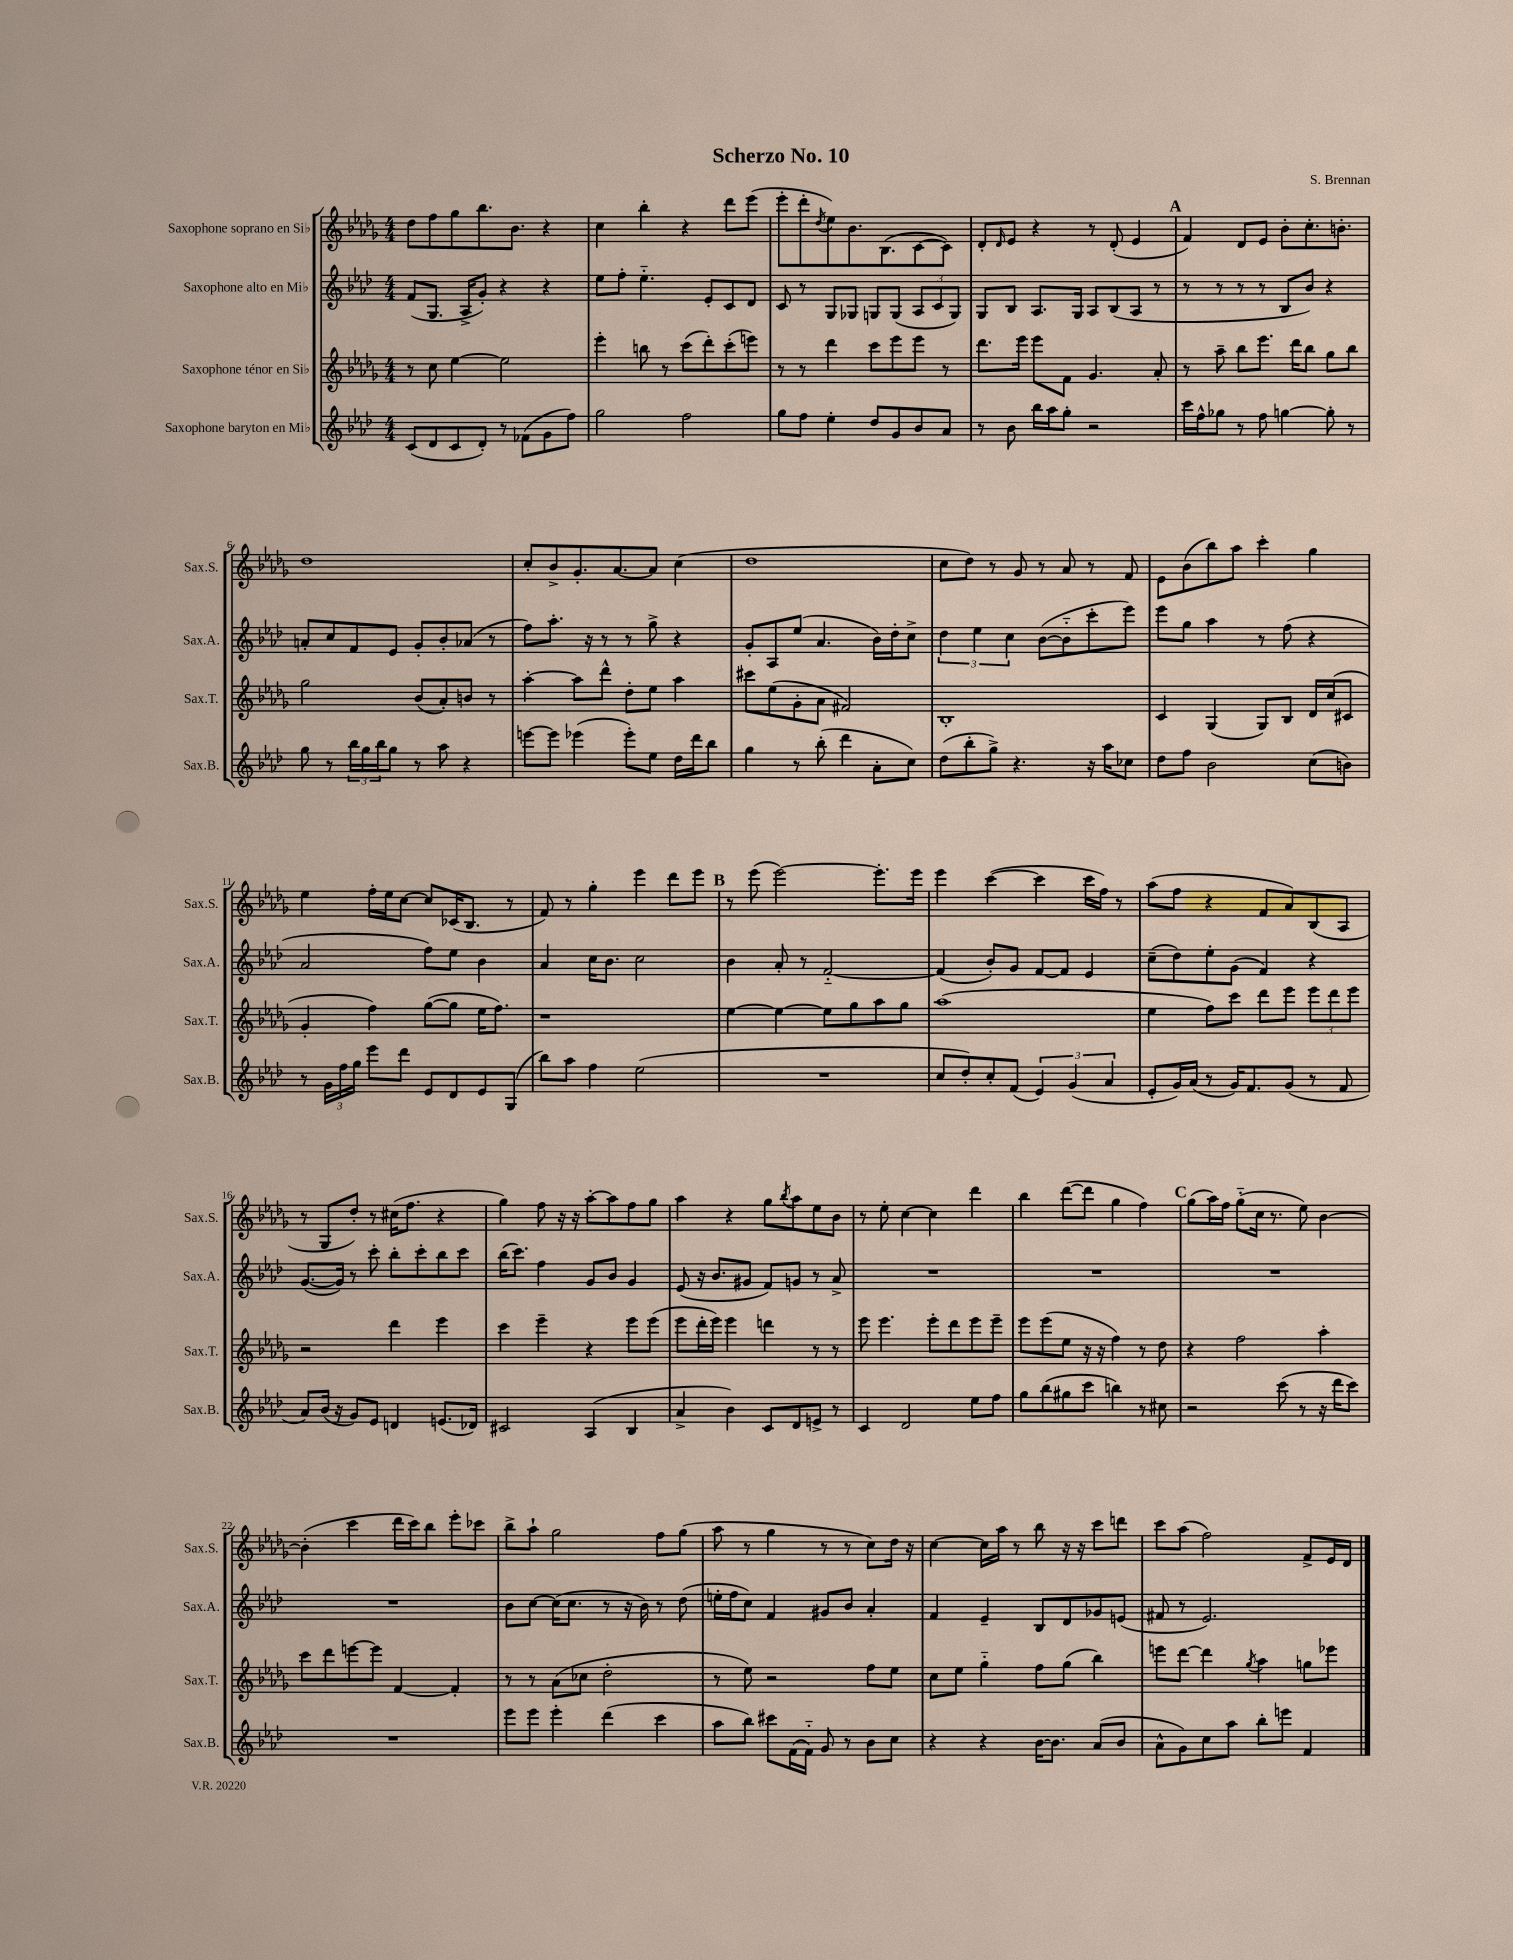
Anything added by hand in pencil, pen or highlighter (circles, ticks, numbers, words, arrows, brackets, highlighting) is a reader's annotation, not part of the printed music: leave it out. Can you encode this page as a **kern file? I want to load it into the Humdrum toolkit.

**kern	**kern	**kern	**kern
*part4	*part3	*part2	*part1
*staff4	*staff3	*staff2	*staff1
*I"Saxophone baryton en Mi♭	*I"Saxophone ténor en Si♭	*I"Saxophone alto en Mi♭	*I"Saxophone soprano en Si♭
*I'Sax.B.	*I'Sax.T.	*I'Sax.A.	*I'Sax.S.
*clefG2	*clefG2	*clefG2	*clefG2
*k[b-e-a-d-]	*k[b-e-a-d-g-]	*k[b-e-a-d-]	*k[b-e-a-d-g-]
*M4/4	*M4/4	*M4/4	*M4/4
=1	=1	=1	=1
(8c/L	8r	(8f/L	8dd-\L
8d-/	8cc\	8.G/J	8ff\
8c/	[4ee-\	.	8gg-\
.	.	16A-^/KL	.
8d-'/J)	.	8g'/J)	8.bb-\
8r	2ee-\]	4r	.
.	.	.	8.b-\J
(8f-X\L	.	.	.
8g\	.	4r	4r
8ff\J)	.	.	.
=2	=2	=2	=2
2gg\	4eee-'\	8ee-\L	4cc\
.	.	8ff'\J	.
.	8bbn\	4.ee-\	4bb-'\
.	8r	.	.
2ff\	(8ccc\L	.	4r
.	8ddd-'\)	8e-'/L	.
.	(8ccc'\	8c/	8ddd-\L
.	8eeen\J)	8d-/J	(8eee-\J
=3	=3	=3	=3
8gg\L	8r	8c/	8eee-'\L
8ff\J	8r	8r	8ddd-'\
.	.	.	8qdd-/
4ee-'\	4ddd-\	8G/L	8ee-\)
.	.	8G-X/J	8.b-\
8dd-/L	8ccc\L	8Gn/L	.
.	.	.	(8.B-\
8g/	8eee-\	(8G/J	.
8b-/	8eee-\J	12A-/L	[8c\
.	.	12c/	.
8a-/J	8r	.	8c\J])
.	.	12G/J)	.
=4	=4	=4	=4
8r	8.ddd-\L	8G/L	8d-'/L
.	.	.	16qqd-/
8b-\	.	8B-/J	8e-/J
.	16eee-\Jk	.	.
16bb-\LL	8eee-\L	8.A-/L	4r
16aa-\J	.	.	.
8gg'\J	8f\J	.	.
.	.	16G/Jk	.
2r	4.g-/	8A-/L	8r
.	.	(8B-/	(8d-'/
.	.	8A-/J	4e-/
.	8a-'/	8r	.
!!LO:REH:place=s1:t=A
=5	=5	=5	=5
16ccc\LL	8r	8r	4f/)
16ff^^\J	.	.	.
8gg-X\J	8aa-~\	8r	.
8r	8bb-\L	8r	8d-/L
8ff\	8.eee-\J	8r	8e-/J
[4ggn\	.	8B-/L	8b-'\L
.	16ddd-\KL	.	.
.	8bb-\J	8b-/J)	8.cc'\
8gg'\]	8gg-\L	4r	.
.	.	.	8.bn'\J
8r	8bb-\J	.	.
!!LO:LB:g=z
=6	=6	=6	=6
8gg\	2gg-\	8an'/L	1dd-
8r	.	8cc/	.
24bb-\LL	.	8f/	.
24gg\	.	.	.
24bb-\J	.	.	.
8gg\J	.	8e-/J	.
8r	(8b-/L	8g'/L	.
8aa-\	8a-'/)	8b-'/	.
4r	8bn/J	(8a-X/J	.
.	8r	8r	.
=7	=7	=7	=7
[8eeen\L	[4aa-'\	8ff\L)	8cc'/L
8eee\J]	.	8.aa-'\J	8b-^/
(4eee-X\	8aa-\L]	.	8.g-'/
.	.	16r	.
.	8ddd-^^\J	8r	.
.	.	.	[8.a-/
8eee-'\L)	8dd-'\L	8r	.
8ee-\J	8ee-\J	8gg^\	8a-/J]
16dd-\LL	4aa-\	4r	(4cc\
16ddd-\J	.	.	.
8bb-\J	.	.	.
=8	=8	=8	=8
4gg\	8ccc#X\L	8g'/L	1dd-
.	(8ee-\	8A-/	.
8r	8g-'\	(8ee-/J	.
(8bb-'\	8a-\J	4.a-/	.
4ddd-\	2f#X/)	.	.
8a-'\L	.	16b-\LL)	.
.	.	16dd-'\J	.
8cc\J)	.	8cc^\J	.
=9	=9	=9	=9
(8dd-\L	1B-'	6dd-\	8cc\L
8bb-'\	.	.	8dd-\J)
.	.	6ee-\	.
8gg^\J)	.	.	8r
.	.	6cc\	.
4.r	.	.	8g-/
.	.	([8b-\L	8r
.	.	8b-\]	8a-/
16r	.	8ccc'\	8r
16aa-\KL	.	.	.
8cc-X\J	.	8eee-\J)	8f/
=10	=10	=10	=10
8dd-\L	4c/	8eee-\L	8e-\L
8ff\J	.	8gg\J	(8b-\
2b-\	(4G-/	4aa-\	8bb-\)
.	.	.	8aa-\J
.	8G-/L)	8r	4ccc'\
.	8B-/J	(8ff\	.
(8cc\L	16d-/LL	4r	4gg-\
.	(16cc/J	.	.
8bn\J)	8c#X/J	.	.
!!LO:LB:g=z
=11	=11	=11	=11
8r	4g-'/	2a-/	4ee-\
24g\LL	.	.	.
24ff\	.	.	.
24gg\JJ	.	.	.
8eee-\L	4ff\)	.	16ff'\LL
.	.	.	16ee-\J
8ddd-\J	.	.	[8cc\J
8e-/L	([8gg-\L	8ff\L)	8cc/L]
8d-/	8gg-\J]	8ee-\J	(16c-X/K
.	.	.	8.B-/J
8e-/	16ee-\KL	4b-\	.
.	8.ff\J)	.	.
(8G/J	.	.	8r
=12	=12	=12	=12
8bb-\L)	1r	4a-/	8f/)
8aa-\J	.	.	8r
4ff\	.	16cc\KL	4gg-'\
.	.	8.b-\J	.
(2ee-\	.	2cc\	4eee-\
.	.	.	8ddd-\L
.	.	.	8eee-\J
!!LO:REH:place=s1:t=B
=13	=13	=13	=13
1r	[4ee-\	4b-\	8r
.	.	.	(8eee-\
.	4ee-\_	8a-'/	[2eee-\)
.	.	8r	.
.	8ee-\L]	[2f/	.
.	8gg-\	.	.
.	8aa-\	.	8.eee-'\L]
.	8gg-\J	.	.
.	.	.	16eee-\Jk
=14	=14	=14	=14
8cc/L	(1aa-	(4f/]	4eee-\
8dd-'/)	.	.	.
8cc'/	.	8b-'/L)	([4ccc\
(8f/J	.	8g/J	.
6e-/)	.	[8f/L	4ccc\]
.	.	8f/J]	.
(6g/	.	.	.
.	.	4e-/	16ccc\LL
.	.	.	16ff\JJ)
6a-/	.	.	.
.	.	.	8r
=15	=15	=15	=15
8e-'/L	4ee-\	(8cc~\L	(8aa-\L
16g/L)	.	8dd-\)	8ff\J
(16a-/JJ	.	.	.
8r	8ff\L)	8ee-'\	4r
16g/KL)	8ccc\J	(8g\J	.
8.f/	.	.	.
.	8ddd-\L	4f/)	8f/L
(8g/J	8eee-\J	.	8a-/)
8r	12eee-\L	4r	(8B-/
.	12ddd-\	.	.
8f/	.	.	8A-/J
.	12eee-\J	.	.
!!LO:LB:g=z
=16	=16	=16	=16
8a-/L)	2r	([8.g/L	8r
(16b-/Jk	.	.	8G-/L
16r	.	16g/Jk])	.
8g/L)	.	8r	8dd-'/J)
8e-/J	.	8ccc'\	8r
4dn/	4ddd-\	8bb-'\L	(16cc#X\KL
.	.	.	8.ff\J
.	.	8ccc'\	.
(8.en/L	4eee-\	8bb-\	4r
.	.	8ccc\J	.
16d-X/Jk)	.	.	.
=17	=17	=17	=17
2c#X/	4ccc\	(16bb-\KL	4gg-\)
.	.	8.ccc\J)	.
.	4eee-~\	4ff\	8ff\
.	.	.	16r
.	.	.	16r
(4A-/	4r	8g/L	[8aa-'\L
.	.	8b-/J	8aa-\]
4B-/	8eee-\L	4g/	8ff\
.	(8eee-\J	.	8gg-\J
=18	=18	=18	=18
4a-^/	8eee-\L	(8e-/	4aa-\
.	16ddd-'\L	16r	.
.	16eee-\JJ)	8.b-/L	.
4b-\)	4eee-\	.	4r
.	.	8g#X/J	.
8c/L	4dddn\	8f/L)	8gg-\L
.	.	.	8qbb-/
8d-/	.	8gn/J	8aa-\
8en^/J	8r	8r	8ee-\
8r	8r	8a-^/	8b-\J
=19	=19	=19	=19
4c/	8eee-\	1r	8r
.	4.eee-\	.	8ee-'\
2d-/	.	.	[4cc\
.	8eee-'\L	.	4cc\]
.	8ddd-\	.	.
8ee-\L	8eee-\	.	4ddd-\
8ff\J	8eee-~\J	.	.
=20	=20	=20	=20
8gg\L	8eee-\L	1r	4bb-\
(8bb-\	(8eee-\	.	.
8gg#X\	8ee-\J	.	([8ddd-\L
8ccc\J	16r	.	8ddd-\J]
.	16r	.	.
4bbn\)	4ff\)	.	4gg-\
8r	8r	.	4ff\)
8cc#X\	8dd-\	.	.
!!LO:REH:place=s1:t=C
=21	=21	=21	=21
2r	4r	1r	(8gg-\L
.	.	.	16aa-\L)
.	.	.	16ff\JJ
.	2ff\	.	(8gg-\L
.	.	.	16cc\Jk
.	.	.	8.r
(8ccc\	.	.	.
8r	.	.	8ee-\)
16r	4aa-'\	.	[4b-\
16ddd-\KL	.	.	.
8ccc\J)	.	.	.
!!LO:LB:g=z
=22	=22	=22	=22
1r	8ccc\L	1r	(4b-'\]
.	8ddd-\	.	.
.	[8eeen\	.	4ccc\
.	8eee\J]	.	.
.	[4f/	.	16ddd-\LL
.	.	.	16ccc\J)
.	.	.	8bb-\J
.	4f'/]	.	8eee-'\L
.	.	.	8ccc-X\J
=23	=23	=23	=23
8eee-\L	8r	8b-\L	8bb-^\L
8eee-\J	8r	[8cc\J	8aa-`\J
4eee-'\	(8a-\L	(16cc\KL]	2gg-\
.	.	8.cc\J	.
.	8cc-X\J	.	.
(4ddd-\	2dd-'\	8r	.
.	.	16r	.
.	.	16b-\)	.
4ccc\	.	8r	8ff\L
.	.	(8dd-\	(8gg-\J
=24	=24	=24	=24
8aa-\L	8r	16een'\LL	8aa-\
.	.	16ff\J	.
8bb-\J)	8ee-\)	8cc\J)	8r
8ccc#X\L	2r	4f/	4gg-\
(16f\L	.	.	.
16f\JJ)	.	.	.
8g/	.	8g#X/L	8r
8r	.	8b-/J	8r
8b-\L	8ff\L	4a-'/	8cc\L)
8cc\J	8ee-\J	.	16dd-\Jk
.	.	.	16r
=25	=25	=25	=25
4r	8cc\L	4f/	[4cc\
.	8ee-\J	.	.
4r	4gg-\	4e-~/	16cc\LL]
.	.	.	16aa-\JJ
.	.	.	8r
[16b-\KL	8ff\L	8B-/L	8bb-\
8.b-\J]	.	.	.
.	(8gg-\J	8d-/	16r
.	.	.	16r
(8a-/L	4bb-\)	8g-X/	8ccc\L
8b-/J	.	(8en/J	8dddn\J
=26	=26	=26	=26
8a-^^\L	8eeen\L	8f#X/	8ccc\L
8g\)	[8ddd-\J	8r	(8aa-\J
8cc\	4ddd-\]	2.e-/)	2ff\)
8aa-\J	.	.	.
.	8qgg-/	.	.
8bb-'\L	4aa-\	.	.
8eeen\J	.	.	.
4f/	8ggn\L	.	8f^/L
.	8eee-X\J	.	16e-/L
.	.	.	16d-/JJ
==	==	==	==
*-	*-	*-	*-
